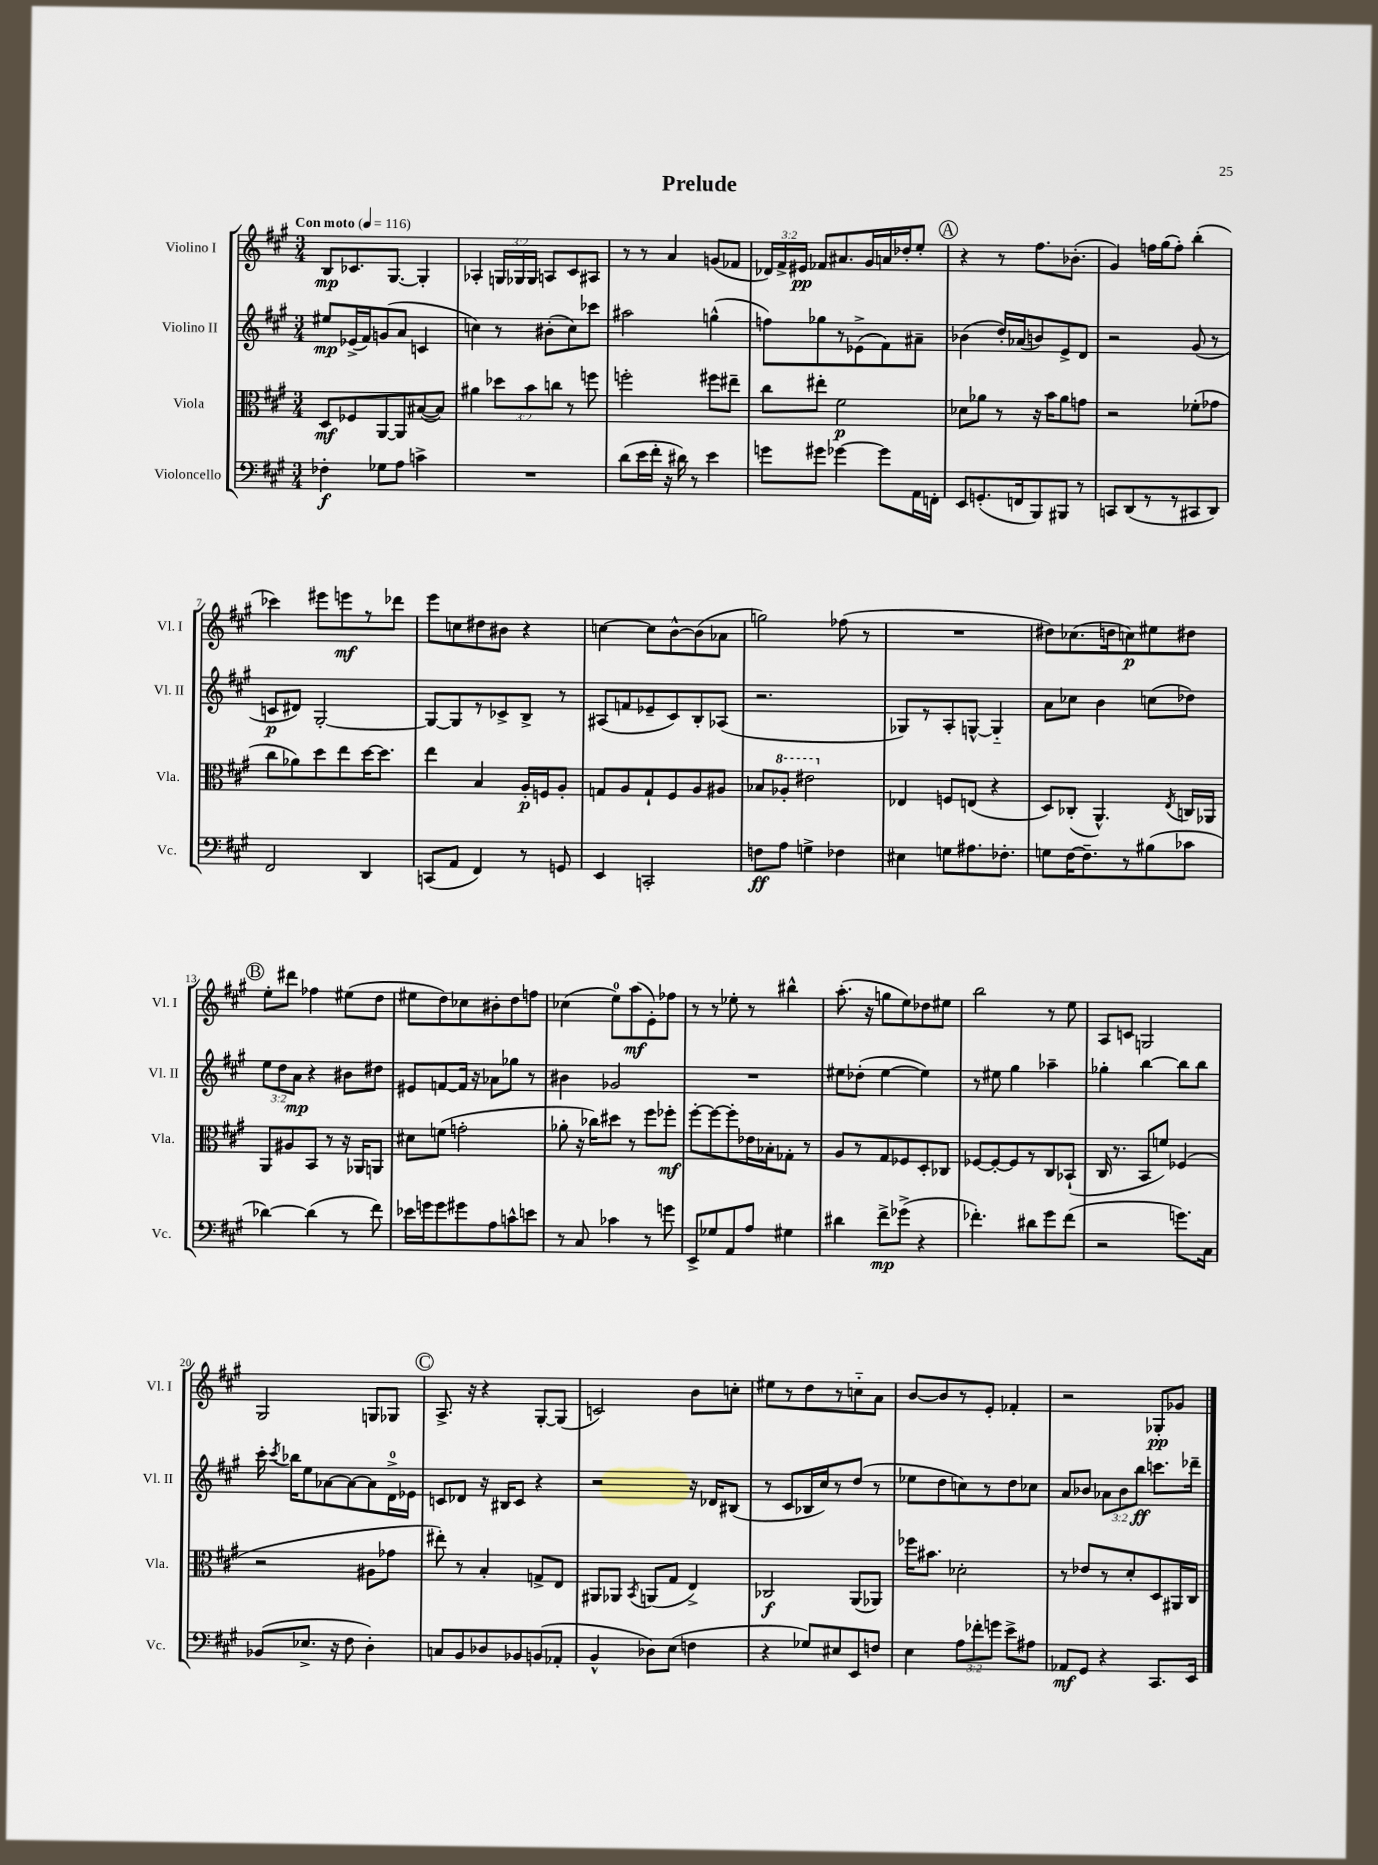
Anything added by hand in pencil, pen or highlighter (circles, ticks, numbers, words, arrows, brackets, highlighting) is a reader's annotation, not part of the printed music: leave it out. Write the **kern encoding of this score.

**kern	**dynam	**kern	**dynam	**kern	**dynam	**kern	**dynam
*part4	*part4	*part3	*part3	*part2	*part2	*part1	*part1
*staff4	*staff4	*staff3	*staff3	*staff2	*staff2	*staff1	*staff1
*I"Violoncello	*	*I"Viola	*	*I"Violino II	*	*I"Violino I	*
*I'Vc.	*	*I'Vla.	*	*I'Vl. II	*	*I'Vl. I	*
*clefF4	*	*clefC3	*	*clefG2	*	*clefG2	*
*k[f#c#g#]	*	*k[f#c#g#]	*	*k[f#c#g#]	*	*k[f#c#g#]	*
*M3/4	*	*M3/4	*	*M3/4	*	*M3/4	*
*MM116	*	*MM116	*	*MM116	*	*MM116	*
=1	=1	=1	=1	=1	=1	=1	=1
!	!	!	!	!	!	!LO:TX:a:B:t=Con moto	!
4F-X'\	f	8D/L	mf	8ee#X/L	mp	8B/L	mp
.	.	8F-X/	.	(16e-X^/L	.	8.c-X/	.
.	.	.	.	16f#/J)	.	.	.
8G-X\L	.	[8AA/	.	(8gn/	.	.	.
.	.	.	.	.	.	[8.G#/J	.
8A\J	.	8AA/]	.	8a/J	.	.	.
4cn^\	.	([8B#X/	.	4cn/	.	4G#'/]	.
.	.	8B#/J])	.	.	.	.	.
=2	=2	=2	=2	=2	=2	=2	=2
2.r	.	4a#X\	.	4ccn\)	.	4A-X'/	.
.	.	12dd-X\L	.	8r	.	24Gn/LL	.
.	.	.	.	.	.	24G-X/	.
.	.	12b\	.	.	.	24G-/JJ	.
.	.	.	.	(8b#X'\L	.	8An/L	.
.	.	12ccn\J	.	.	.	.	.
.	.	8r	.	8cc\)	.	8c#/	.
.	.	8ffn\	.	8ccc-X\J	.	8A#X/J	.
=3	=3	=3	=3	=3	=3	=3	=3
(8d\L	.	2ffn'\	.	2aa#X\	.	8r	.
16e\L	.	.	.	.	.	8r	.
16f#'\JJ	.	.	.	.	.	.	.
16r	.	.	.	.	.	4a/	.
16d#X\)	.	.	.	.	.	.	.
8r	.	.	.	.	.	.	.
4e\	.	8ff#X\L	.	(4ggn^^\	.	(8gn/L	.
.	.	8ee#X~\J	.	.	.	8f-X/J	.
=4	=4	=4	=4	=4	=4	=4	=4
8gn\L	.	8cc#\L	.	8ffn\L)	.	24d-X/LL)	.
.	.	.	.	.	.	24f#^/	.
.	.	.	.	.	.	24e#X/JJ	pp
8g#X\J	.	8ee#X'\J	.	8gg-X\	.	8f-X/L	.
[4g-X\	.	2f#\	p	8r	.	8.a#X/	.
.	.	.	.	(8e-X^\	.	.	.
.	.	.	.	.	.	16g#/L	.
8g-\L]	.	.	.	8f#\)	.	16an/	.
.	.	.	.	.	.	16dd-X'/J	.
16AA\L	.	.	.	8a#X~\J	.	8ee'/J	.
16FFn'\JJ	.	.	.	.	.	.	.
!!LO:REH:place=s1:t=A
=5	=5	=5	=5	=5	=5	=5	=5
8EE/L	.	8d-X\L	.	(4b-X\	.	4r	.
(8.GGn'/	.	8a-X\J	.	.	.	.	.
.	.	8r	.	16dd'/LL)	.	8r	.
16FFn/k	.	.	.	(16a-X/J	.	.	.
8BBB/)	.	16r	.	8bn/)	.	8.ff#\L	.
.	.	16b\KL	.	.	.	.	.
8BBB#X/J	.	8a-\	.	8e^/	.	.	.
.	.	.	.	.	.	(8.b-X'\J	.
8r	.	8gn\J	.	8d/J	.	.	.
=6	=6	=6	=6	=6	=6	=6	=6
8CCn/L	.	2r	.	2r	.	4g#/)	.
(8DD/	.	.	.	.	.	.	.
8r	.	.	.	.	.	16ffn\LL	.
.	.	.	.	.	.	(16gg#\J	.
8r	.	.	.	.	.	8ff'\J)	.
8CC#X/	.	(8f-X'\L	.	(8g#/	.	(4bb'\	.
8DD/J)	.	8g-X\J	.	8r	.	.	.
!!LO:LB:g=z
=7	=7	=7	=7	=7	=7	=7	=7
2FF#/	.	8cc#\L	.	8cn/L	p	4ccc-X\)	.
.	.	8a-X\)	.	8d#X/J)	.	.	.
.	.	8dd\	.	[2G#'/	.	8eee#X\L	.
.	.	8ee\	.	.	.	8eeen\	mf
4DD/	.	[16dd\K	.	.	.	8r	.
.	.	8.dd\J]	.	.	.	.	.
.	.	.	.	.	.	8ddd-X\J	.
=8	=8	=8	=8	=8	=8	=8	=8
(8CCn/L	.	4ee\	.	8G#/L_	.	8eee\L	.
8AA/J	.	.	.	8G#/]	.	8ccn\	.
4FF#/)	.	4B/	.	8r	.	8dd#X\	.
.	.	.	.	8c-X^/	.	8b#X\J	.
8r	.	16A'/LL	p	8B^/J	.	4r	.
.	.	16Fn/J	.	.	.	.	.
8GGn/	.	8A'/J	.	8r	.	.	.
=9	=9	=9	=9	=9	=9	=9	=9
4EE/	.	8Gn/L	.	(8A#X/L	.	[4ccn\	.
.	.	8A/	.	8fn/	.	.	.
2CCn'/	.	8G`/	.	8e-X~/	.	8cc\L]	.
.	.	8F#/	.	8c#/)	.	[8b^^\	.
.	.	8A/	.	8B'/	.	(8b\]	.
.	.	8A#X/J	.	(8A-X/J	.	8a-X\J	.
=10	=10	=10	=10	=10	=10	=10	=10
8Fn\L	ff	8B-X/L	.	2.r	.	2ggn\)	.
*	*	*8va	*	*	*	*	*
8A\J	.	8a-X'/J	.	.	.	.	.
4Gn^\	.	2ee#X\	.	.	.	.	.
4F-X\	.	.	.	.	.	(8ff-X\	.
.	.	.	.	.	.	8r	.
=11	=11	=11	=11	=11	=11	=11	=11
*	*	*X8va	*	*	*	*	*
4E#X\	.	4E-X/	.	8G-X/L)	.	2.r	.
.	.	.	.	8r	.	.	.
8Gn\L	.	8Fn/L	.	8A'/	.	.	.
8.A#X\	.	(8En/J	.	[8Gn^^/J	.	.	.
.	.	4r	.	4G/]	.	.	.
8.F-X'\J	.	.	.	.	.	.	.
=12	=12	=12	=12	=12	=12	=12	=12
8Gn\L	.	8D/L)	.	8a\L	.	8dd#X\L)	.
[16F#\K	.	(8C-X'/J	.	8cc-X\J	.	(8.cc-X\	.
8.F#~\]	.	.	.	.	.	.	.
.	.	4.AA^^/)	.	4b\	.	.	.
.	.	.	.	.	.	16ddn\k	.
8r	.	.	.	.	.	8ccn\)	p
(8B#X\	.	.	.	(8ccn\L	.	8ee#X\	.
.	.	8qE/	.	.	.	.	.
8c-X\J	.	16Cn/LL	.	8dd-X\J)	.	8dd#X\J	.
.	.	16AA-X/JJ	.	.	.	.	.
!!LO:LB:g=z
!!LO:REH:place=s1:t=B
=13	=13	=13	=13	=13	=13	=13	=13
[4d-X\)	.	8AA/L	.	12ee\L	.	8ee'\L	.
.	.	.	.	12dd\	.	.	.
.	.	8A#X/	.	.	.	8ddd#X\J	.
.	.	.	.	12a\J	mp	.	.
(4d-\]	.	8BB/J	.	4r	.	4ff-X\	.
.	.	8r	.	.	.	.	.
8r	.	16r	.	8b#X\L	.	(8ee#X\L	.
.	.	16AA-X/KL	.	.	.	.	.
8f#\)	.	8AAn/J	.	8dd#X\J	.	8dd\J	.
=14	=14	=14	=14	=14	=14	=14	=14
16e-X\LL	.	8d#X\L	.	8e#X/L	.	8ee#X\L	.
16gn\J	.	.	.	.	.	.	.
8g\	.	(8fn\J	.	[8fn/	.	8dd\)	.
8g#X\	.	2gn'\	.	16f/Jk]	.	8cc-X\	.
.	.	.	.	16r	.	.	.
8A\	.	.	.	8a-X\L	.	8b#X'\	.
8cn^^\	.	.	.	8gg-X\J	.	8dd\	.
8en\J	.	.	.	8r	.	8ffn\J	.
=15	=15	=15	=15	=15	=15	=15	=15
8r	.	8a-X'\	.	4b#X\	.	(4cc-X\	.
8C#/	.	16r	.	.	.	.	.
.	.	16cc-X\KL)	.	.	.	.	.
4c-X\	.	8dd#X\J	.	2g-X/	.	8ee\L)	.
.	.	8r	.	.	.	(8aa\	mf
8r	.	8ff#\L	.	.	.	8e'\)	.
8gn\	.	8ff-X'\J	mf	.	.	8ff-X\J	.
=16	=16	=16	=16	=16	=16	=16	=16
8EE^/L	.	[8ff#'\L	.	2.r	.	8r	.
8G-X/	.	8ff#\_	.	.	.	8r	.
8AA/	.	8ff#'\]	.	.	.	8ee-X'\	.
8A/J	.	16e-X\L	.	.	.	8r	.
.	.	16B-X'\J	.	.	.	.	.
4G#X\	.	8G-X'\J	.	.	.	4bb#X^^\	.
.	.	8r	.	.	.	.	.
=17	=17	=17	=17	=17	=17	=17	=17
4d#X\	.	8A/L	.	8ee#X\L	.	(8.aa'\	.
.	.	8r	.	(8dd-X'\J	.	.	.
.	.	.	.	.	.	16r	.
8f#^\L	mp	8G#/	.	[4ee#\	.	8ggn\L	.
(8g-X^\J	.	8F-X/	.	.	.	8ee\)	.
4r	.	8D'/	.	4ee#\])	.	8dd-X\	.
.	.	8C-X/J	.	.	.	8ee#X\J	.
=18	=18	=18	=18	=18	=18	=18	=18
4.f-X'\)	.	[8F-X/L	.	8r	.	2bb\	.
.	.	8F-'/_	.	8ee#X\	.	.	.
.	.	8F-/]	.	4gg#\	.	.	.
8d#X\L	.	8r	.	.	.	.	.
8g#\	.	8C#/	.	4aa-X~\	.	8r	.
(8f-\J	.	(8BB-X`/J	.	.	.	8ee\	.
=19	=19	=19	=19	=19	=19	=19	=19
2r	.	16C#/	.	4gg-X'\	.	8A/L	.
.	.	8.r	.	.	.	.	.
.	.	.	.	.	.	8cn/J	.
.	.	8BB/L	.	[4bb\	.	2Gn/	.
.	.	8fn/J)	.	.	.	.	.
8.gn\L)	.	(4F-X/	.	8bb\L]	.	.	.
.	.	.	.	8bb\J	.	.	.
16C#\Jk	.	.	.	.	.	.	.
!!LO:LB:g=z
=20	=20	=20	=20	=20	=20	=20	=20
(8BB-X/L	.	2r	.	16ccc#'\	.	2G#/	.
.	.	.	.	8qccc#/	.	.	.
.	.	.	.	16bb-X\KL	.	.	.
8.E-X^/J	.	.	.	8ee\	.	.	.
.	.	.	.	[8a-X\	.	.	.
16r	.	.	.	.	.	.	.
8F#\	.	.	.	8a-\_	.	.	.
4D'\)	.	8A#X\L	.	8a-\]	.	8Gn/L	.
.	.	8g-X\J	.	16d^\L	.	8G-X/J	.
.	.	.	.	16e-X\JJ	.	.	.
!!LO:REH:place=s1:t=C
=21	=21	=21	=21	=21	=21	=21	=21
8Cn/L	.	8ee#X'\)	.	8cn/L	.	8.A^/	.
8BB/	.	8r	.	8d-X/J	.	.	.
.	.	.	.	.	.	16r	.
8D-X/	.	4B'/	.	16r	.	4r	.
.	.	.	.	16B#X/KL	.	.	.
8BB-X/	.	.	.	8c/J	.	.	.
(8BBn/	.	8Gn^/L	.	4r	.	[8G#'/L	.
8AA-X'/J	.	8E/J	.	.	.	(8G#/J]	.
=22	=22	=22	=22	=22	=22	=22	=22
4BB^^/	.	8AA#X/L	.	2r	.	2cn/)	.
.	.	8AA-X/J	.	.	.	.	.
.	.	8qBB/	.	.	.	.	.
8D-X\L)	.	(8AAn/L	.	.	.	.	.
(8E\J	.	8G#/J	.	.	.	.	.
4Fn\	.	4E^/)	.	16r	.	8b\L	.
.	.	.	.	16d-X/KL	.	.	.
.	.	.	.	(8B#X/J	.	8ccn'\J	.
=23	=23	=23	=23	=23	=23	=23	=23
4r	.	2C-X/	f	8r	.	8ee#X\L	.
.	.	.	.	8c#/L	.	8r	.
8G-X/L)	.	.	.	16B-X/L	.	8dd\	.
.	.	.	.	16cc#/J)	.	.	.
8E#X/	.	.	.	8r	.	8r	.
8EE/	.	(8AA/L	.	(8dd/J	.	8ccn\	.
8Fn/J	.	8AA-X/J)	.	8r	.	8a\J	.
=24	=24	=24	=24	=24	=24	=24	=24
4E\	.	16ff-X\KL	.	8ee-X\L	.	[8b/L	.
.	.	8.b#X\J	.	.	.	.	.
.	.	.	.	8dd\	.	8b/]	.
12A\L	.	2d-X'\	.	8ccn\)	.	8r	.
12f-X'\	.	.	.	.	.	.	.
.	.	.	.	8r	.	8e'/J	.
12gn\J	.	.	.	.	.	.	.
8e^\L	.	.	.	8dd\	.	4f-X'/	.
8A#X\J	.	.	.	8cc-X\J	.	.	.
=25	=25	=25	=25	=25	=25	=25	=25
8AA-X/L	mf	8r	.	8a/L	.	2r	.
8GG#/J	.	8e-X/L	.	8b-X/J	.	.	.
4r	.	8r	.	12a-X\L	.	.	.
.	.	.	.	12b-\	.	.	.
.	.	8d'/	.	.	.	.	.
.	.	.	.	12bb\J	ff	.	.
8.CC#/L	.	8D/	.	8.cccn\L	.	8G-X'/L	pp
.	.	16AA#X/L	.	.	.	8g-X/J	.
16EE/Jk	.	16C#/JJ	.	16ddd-X~\Jk	.	.	.
==	==	==	==	==	==	==	==
*-	*-	*-	*-	*-	*-	*-	*-
